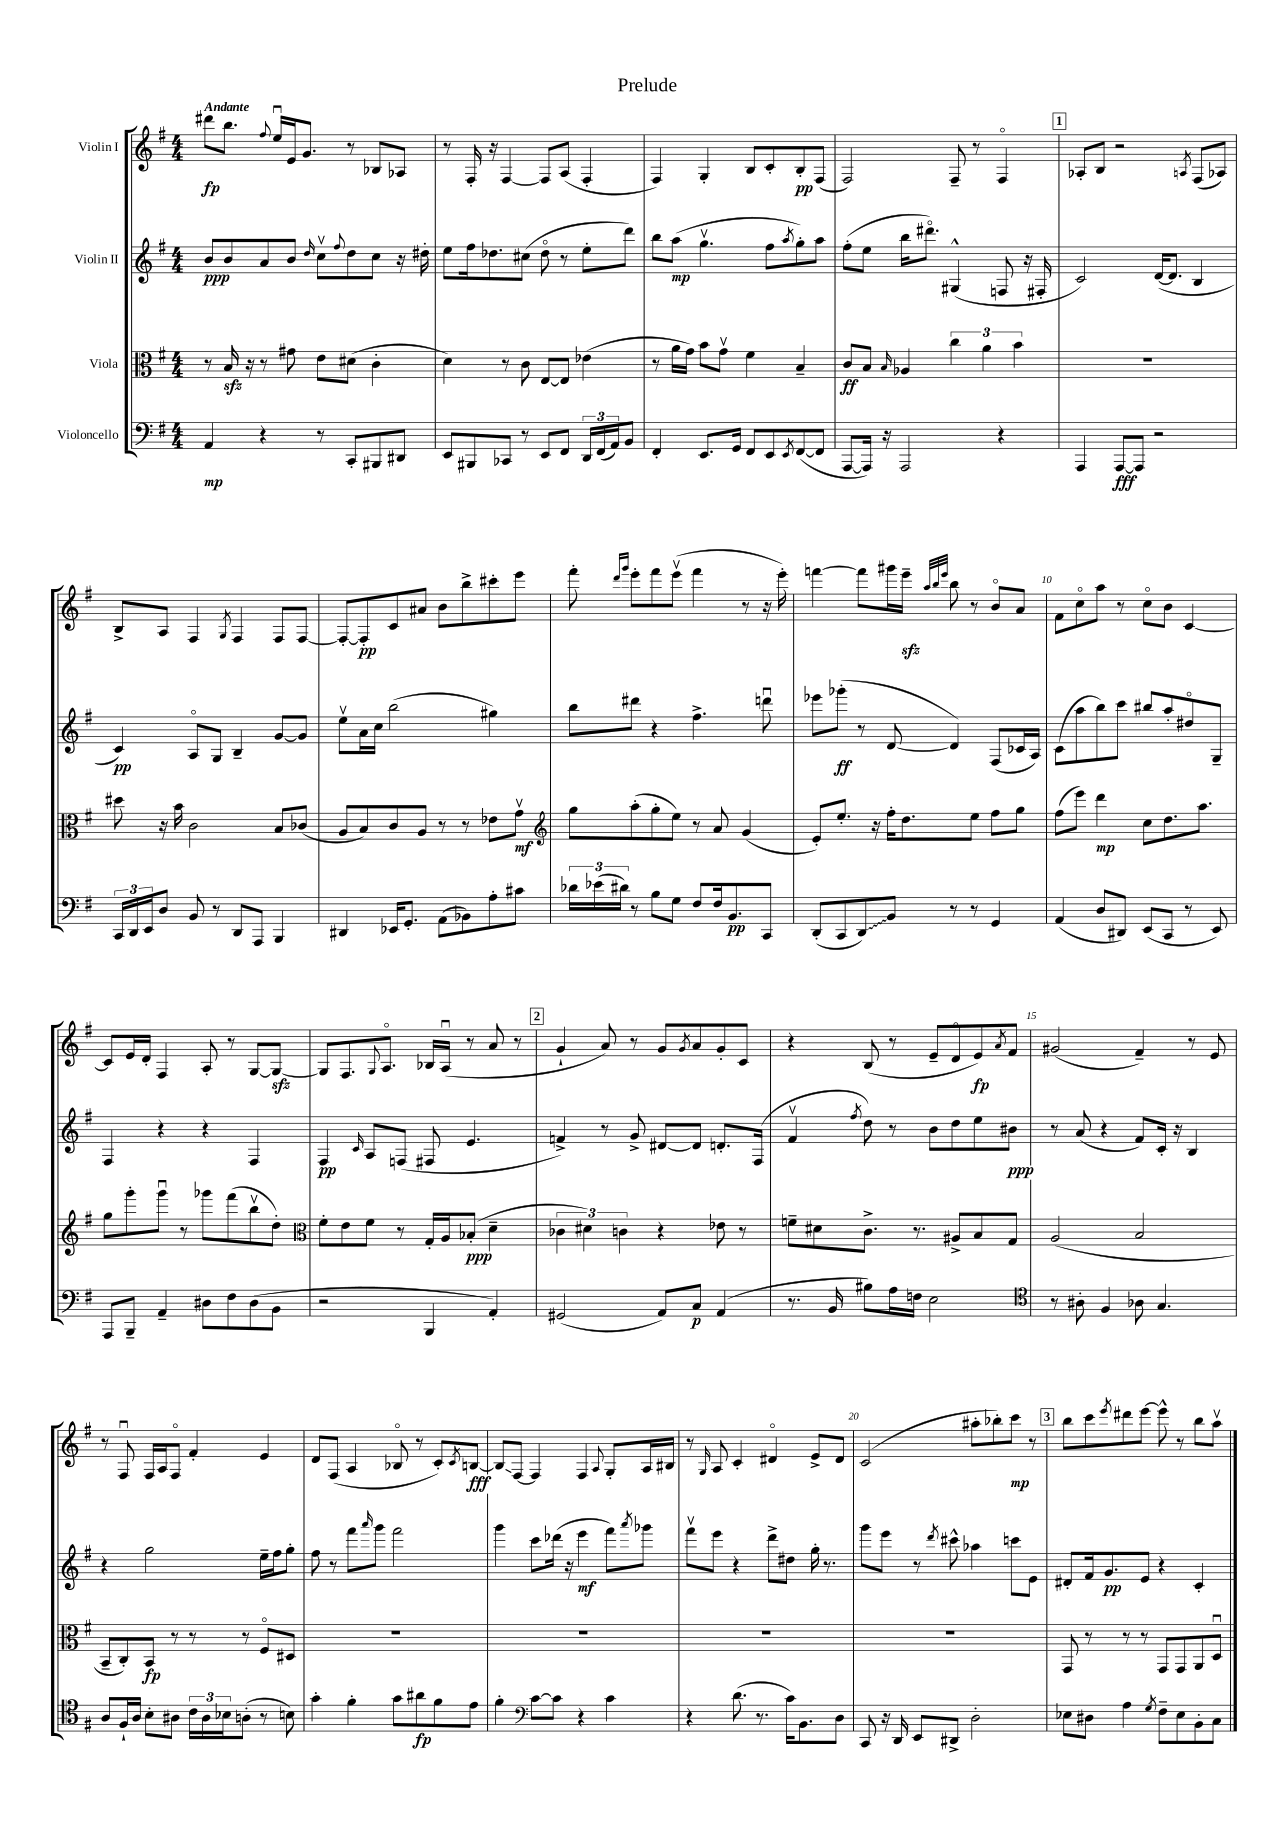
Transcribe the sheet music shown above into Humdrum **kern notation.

**kern	**kern	**kern	**kern
*staff4	*staff3	*staff2	*staff1
*clefF4	*clefC3	*clefG2	*clefG2
*k[f#]	*k[f#]	*k[f#]	*k[f#]
*M4/4	*M4/4	*M4/4	*M4/4
4AA	8r	8b	8ddd#
.	16B	8b	8.bb
.	16r	.	.
4r	8r	8a	.
.	.	.	8qqff#
.	.	.	16eeu
.	8g#	8b	16e
.	.	.	8.g
.	.	16qqdd	.
8r	8e	8ccv	.
.	.	8qqff#	.
8CC'	(8d#	8dd	8r
8BBB#	4c'	8cc	8B-
8DD#	.	16r	8A-
.	.	16dd#'	.
=	=	=	=
8EE	4d)	8ee	8r
8BBB#	.	16ff#	16F#'
.	.	8.dd-	16r
8CC-	8r	.	[4F#
8r	8c	(8cc#	.
8EE	[8E	8dd-o	8F#]
8FF#	8E]	8r	(8A
24DD	(4e-	8ee'	4F#'
(24FF#	.	.	.
24AA)	.	.	.
8BB	.	8ddd)	.
=	=	=	=
4FF#'	8r	8bb	4F#)
.	16a	(8aa	.
.	16g)	.	.
8.EE	8b	4.ggv	4G'
.	8gv	.	.
16GG	.	.	.
8FF#	4f#	.	8B
8EE	.	8ff#	8c'
8qEE	.	8qaa	.
([8FF#	4B~	8gg')	8B'
8FF#]	.	8aa	(8F#
=	=	=	=
[8AAA	8c	(8ff#'	2F#)
16AAA])	8B	8ee	.
16r	.	.	.
.	16qqB	.	.
2AAA	4A-	16bb	.
.	.	8.ddd#o)	.
.	6cc	(4G#^^	8F#~
.	.	.	8r
.	6a	.	.
4r	.	8F	4F#o
.	6b	.	.
.	.	16r	.
.	.	16F#'	.
=	=	=	=
4AAA	1r	2c)	8A-'
.	.	.	8B
[8AAA	.	.	2r
8AAA]	.	.	.
2r	.	([16d	.
.	.	8.d]	.
.	.	.	8qA
.	.	4B	(8F#
.	.	.	8A-)
=	=	=	=
24CC	8dd#	4c)	8B^
24DD	.	.	.
24EE	.	.	.
8D	16r	.	8A
.	16b	.	.
8BB	2c	8Ao	4F#
8r	.	8G	.
.	.	.	8qG
8DD	.	4B~	4F#
8AAA	.	.	.
4BBB	8B	[8g	8F#
.	(8c-	8g]	[8F#
=	=	=	=
4DD#	8A	8eev	8F#'_
.	8B)	16a	8F#']
.	.	16cc	.
16EE-	8c	(2bb	8c
8.GG'	.	.	.
.	8A	.	8a#
(8AA	8r	.	8b
8BB-)	8r	.	8bb^
8A'	8e-	4gg#)	8ccc#'
8c#	8gv	.	8eee
=	=	=	=
*	*clefG2	*	*
24d-	8gg	8bb	8fff#'
(24e-	.	.	.
24d#)	.	.	.
.	.	.	16qqddd
.	.	.	16qqggg
8r	(8aa'	8ddd#	8eee'
8B	8gg'	4r	8fff#
8G	8ee)	.	(8eeev
8F#	8r	4.ff#^	4fff#
16F#	8a	.	.
8.BB	.	.	.
.	(4g	.	8r
8CC	.	8dddu	16r
.	.	.	16eee')
=	=	=	=
(8DD'	8e')	8eee-	[4fff
8CC	8.ee'	(8ggg-'	.
8DD)	.	8r	8fff]
.	16r	.	.
8BB	16ff#'	[8d	16ggg#
.	8.dd	.	16eee~
.	.	.	32qqaa
.	.	.	32qqbb
.	.	.	32qqeee
8r	.	4d])	8bb
8r	8ee	.	8r
4GG	8ff#	(8F#	8bo
.	8gg	16c-	8a
.	.	16A)	.
=	=	=	=
(4AA	(8ff#	(8c	8f#
.	8eee)	8aa	8cco
8D	4ddd	8bb)	8aa
8DD#)	.	8ccc	8r
(8EE	8cc	8bb#	8cco
8CC	8.dd	8aa'	8b
8r	.	8dd#o	[4c
.	8.aa	.	.
8EE)	.	8G~	.
=	=	=	=
8AAA	8gg	4F#	8c]
8BBB~	8ggg'	.	16e
.	.	.	16d'
4AA~	8gggu	4r	4F#
.	8r	.	.
8D#	8ggg-	4r	8A'
8F#	(8fff#	.	8r
(8D#	8bbv	4F#	[8G
8BB	8dd')	.	8G_
=	=	=	=
*	*clefC3	*	*
2r	8f#'	4F#	8G]
.	8e	.	8.F#
.	.	16qqc	.
.	8f#	8A	.
.	.	.	8qqG
.	.	.	8.Ao
.	8r	(8F	.
4BBB	16G'	8F#	16B-
.	16A	.	(16Au
.	(8B-'	4.e	8r
4AA')	4d~	.	8a
.	.	.	8r
=	=	=	=
(2GG#	6c-	4f^)	4g`
.	6d#)	.	.
.	.	8r	8a)
.	6c	.	.
.	.	8g^	8r
8AA)	4r	[8d#	8g
.	.	.	8qg
8C	.	8d#]	8a
(4AA	8e-	8.d'	8g'
.	8r	.	8c
.	.	(16F#	.
=	=	=	=
8.r	8f~	4f#v	4r
.	8d#	.	.
16BB	.	.	.
.	.	8qff#	.
8B#)	8.c^	8dd)	(8B
16A	.	8r	8r
16F	8.r	.	.
2E	.	8b	8e~
.	8A#^	8dd	8do
.	8B	8ee	8e)
.	.	.	8qa
.	8G	8b#	8f#
=	=	=	=
*clefC4	*	*	*
8r	(2A	8r	(2g#
8A#'	.	(8a	.
4F#	.	4r	.
8A-	2B	8f#)	4f#~)
4.G	.	16c'	.
.	.	16r	.
.	.	4B	8r
.	.	.	8e
=	=	=	=
8A	8BB~	4r	8r
16F#`	8C')	.	8F#u
16A	.	.	.
8B'	8BB	2gg	16F#
.	.	.	16A
8A#	8r	.	8F#o
24c	8r	.	4f#'
24A#	.	.	.
24B-	.	.	.
(8A'	8r	.	.
8r	8F#o	16ee~	4e
.	.	16ff#	.
8B)	8D#	8gg'	.
=	=	=	=
4g'	1r	8ff#	8d
.	.	8r	(8F#
4f#'	.	8fff#	4A
.	.	16qqaaa	.
.	.	8ggg	.
8g	.	2fff#	8B-o
8a#	.	.	8r
8f#	.	.	8c')
.	.	.	8qc
8e	.	.	[8B
=	=	=	=
4f#'	1r	4ggg	8B]
.	.	.	[8F#
*clefF4	*	*	*
[8c	.	8ccc	4F#]
8c]	.	(16ddd-	.
.	.	16r	.
4r	.	4eee	4F#
.	.	.	8qqA
4c	.	8fff#)	8G'
.	.	8qaaa	.
.	.	8ggg-	16A
.	.	.	16B#
=	=	=	=
4r	1r	8fff#v	8r
.	.	.	16qqG
.	.	8eee	8A
(8.d	.	4r	4c'
8.r	.	.	.
.	.	8ddd^	4d#o
16c)	.	8dd#	.
8.BB	.	.	.
.	.	16gg'	8e^
.	.	8.r	.
8D	.	.	8d#
=	=	=	=
8CC	1r	8ggg	(2c
16r	.	8eee	.
16DD	.	.	.
8EE	.	8r	.
.	.	8qddd	.
8DD#^	.	8ccc#^^	.
2D'	.	4aa-	8aa#'
.	.	.	8bb-')
.	.	8ccc	8ccc
.	.	8e	8r
=	=	=	=
8E-	8GG	8d#'	8bb
8D#	8r	16f#	8ccc
.	.	8.g	.
.	.	.	8qeee
4A	8r	.	8ddd#
.	8r	8e	[8eee
8qG	.	.	.
8F#~	8GG	4r	8eee^^]
8E-	8GG	.	8r
8BB'	8AA	4c'	8bb
8C	8Du	.	8aav
==	==	==	==
*-	*-	*-	*-
